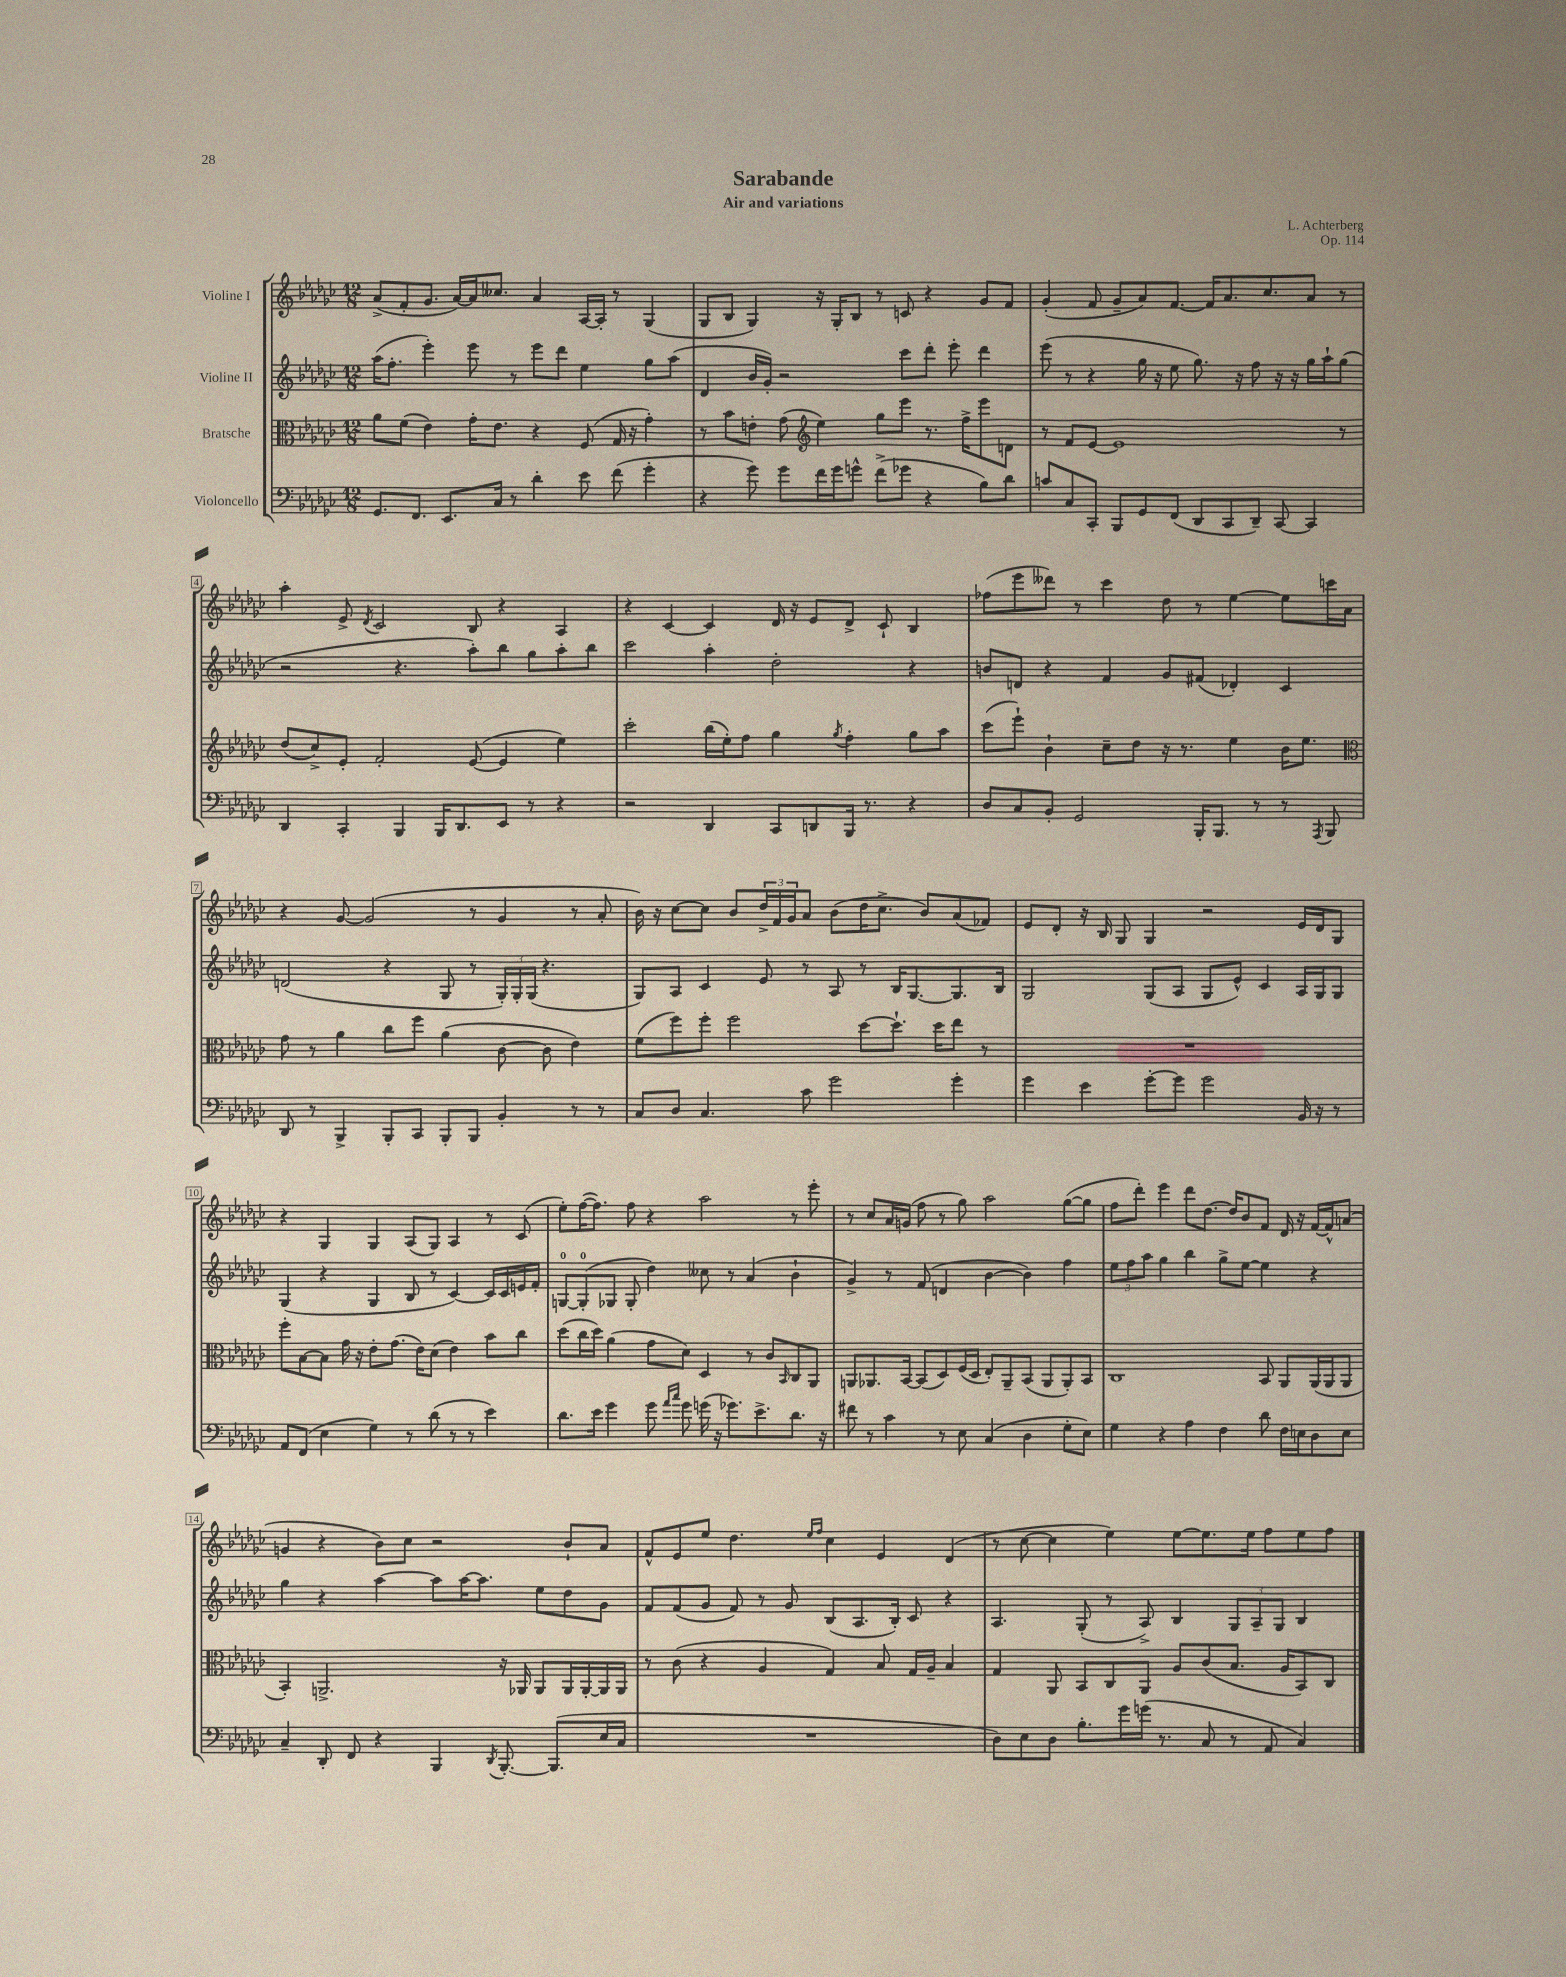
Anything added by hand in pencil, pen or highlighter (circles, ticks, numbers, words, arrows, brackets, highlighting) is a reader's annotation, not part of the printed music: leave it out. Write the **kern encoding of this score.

**kern	**kern	**kern	**kern
*part4	*part3	*part2	*part1
*staff4	*staff3	*staff2	*staff1
*I"Violoncello	*I"Bratsche	*I"Violine II	*I"Violine I
*clefF4	*clefC3	*clefG2	*clefG2
*k[b-e-a-d-g-c-]	*k[b-e-a-d-g-c-]	*k[b-e-a-d-g-c-]	*k[b-e-a-d-g-c-]
*M12/8	*M12/8	*M12/8	*M12/8
=1	=1	=1	=1
8.GG-/L	8a-\L	(16aa-\KL	(8a-^/L
.	.	8.ff'\J	.
.	(8f\J	.	8f'/
8.FF/J	.	.	.
.	4e-\)	4eee-'\)	8.g-/J
8.EE-/L	.	.	.
.	.	.	[16a-/LL)
.	16g-'\KL	8eee-\	16a-/J]
16C-/Jk	8.e-\J	.	8.cc--X/J
8r	.	8r	.
4d-'\	4r	8eee-\L	4a-/
.	.	8ddd-\J	.
8e-\	(8F/	4ee-\	[16A-/LL
.	.	.	16A-'/JJ]
(8f\	16G-/	.	8r
.	16r	.	.
4g-'\	4g-'\)	8gg-\L	(4G-/
.	.	(8aa-\J	.
=2	=2	=2	=2
4r	8r	4d-/	8G-/L
.	8b-\L	.	8B-/J
8g-\)	8en'\J	16b-/LL	4G-/)
.	.	16g-'/JJ)	.
8g-\L	(8g-\	2r	.
*	*clefG2	*	*
16f\L	4ee-\)	.	16r
16g-\J	.	.	16G-'/KL
8gn^^\J	.	.	8B-/J
(8f^\L	8gg-\L	.	8r
8g-X\J	8eee-\J	8ccc-\L	8cn/
4r	8.r	8ddd-'\J	4r
.	.	8eee-'\	.
.	16ff^\KL	.	.
8B-\L)	8eee-\	4ddd-\	8g-/L
8d-\J	8dn\J	.	8f/J
=3	=3	=3	=3
8cn/L	8r	(8eee-\	(4g-'/
8C-/	8f/L	8r	.
8CC-'/J	[8e-/J	4r	8f/
8BBB-/L	1e-]	.	8g-~/L
8GG-/	.	16gg-\	8a-/)
.	.	16r	.
(8FF/J	.	8ee-\	[8.f/J
8DD-/L	.	8.gg-\)	.
.	.	.	16f/KL]
8CC-/	.	.	8.a-/
.	.	16r	.
8DD-~/J)	.	8ff\	.
.	.	.	8.cc-/
[8CC-/	.	16r	.
.	.	16r	.
4CC-/]	.	16gg-\LL	8a-/J
.	.	16aa-`\J	.
.	8r	(8gg-\J	8r
!!LO:LB:g=z
=4	=4	=4	=4
4DD-/	(8dd-/L	2r	4aa-'\
.	8cc-^/)	.	.
4CC-'/	8e-'/J	.	8e-^/
.	.	.	8qd-/
.	2f'/	.	2c-/
4BBB-/	.	4.r	.
16BBB-/KL	.	.	.
8.DD-/	.	.	.
.	([8e-/	8aa-'\L)	8B-/
8EE-/J	4e-/]	8bb-\J	4r
8r	.	8gg-\L	.
4r	4ee-\)	8aa-'\	4A-/
.	.	8bb-\J	.
=5	=5	=5	=5
2r	2ccc-'\	2ccc-\	4r
.	.	.	[4c-/
4DD-/	(16bb-\LL	4aa-'\	4c-/]
.	16ee-'\J)	.	.
.	8ff\J	.	.
8CC-/L	4gg-\	2dd-'\	16d-/
.	.	.	16r
8DDn/	.	.	8e-/L
.	8qgg-/	.	.
16BBB-/Jk	4ff'\	.	8d-^/J
8.r	.	.	.
.	.	.	8c-`/
4r	8gg-\L	4r	4B-/
.	8aa-\J	.	.
=6	=6	=6	=6
8D-/L	(8ccc-\L	8bn/L	(8ff-X\L
8C-/	8eee-`\J)	8dn/J	8eee-\
8BB-'/J	4b-`\	4r	8ddd--X\J)
2GG-/	.	.	8r
.	8cc-~\L	4f/	4ccc-\
.	8dd-\J	.	.
.	16r	8g-/L	8dd-\
.	8.r	.	.
16BBB-'/KL	.	(8f#X/J	8r
8.BBB-/J	.	.	.
.	4ee-\	4d-X'/)	[4ee-\
8r	.	.	.
8r	16b-\KL	4c-/	8ee-\L]
.	8.ee-\J	.	.
8qAAA-/	.	.	.
8BBB-/	.	.	16cccn\L
.	.	.	16a-\JJ
!!LO:LB:g=z
=7	=7	=7	=7
*	*clefC3	*	*
8DD-/	8g-\	(2dn/	4r
8r	8r	.	.
4BBB-^/	4a-\	.	[8g-/
.	.	.	(2g-/]
8BBB-'/L	8cc-\L	4r	.
8CC-/J	8ff\J	.	.
8BBB-'/L	(4a-\	8G-/	.
8BBB-/J	.	8r	8r
4BB-'/	[8c-\	24G-'/LL)	4g-/
.	.	24G-'/	.
.	.	(24G-/JJ	.
.	8c-\]	4.r	.
8r	4e-\)	.	8r
8r	.	.	8a-'/
=8	=8	=8	=8
8C-/L	(8f\L	8G-/L)	16b-\)
.	.	.	16r
8D-/J	8ff\)	8A-/J	[8cc-\L
4.C-/	8ff'\J	4c-/	8cc-\J]
.	2ff\	.	8b-/L
.	.	8e-/	24dd-^/L
.	.	.	24f/
.	.	.	24g-/J
8c-\	.	8r	8a-/J
2g-\	.	8A-/	(8b-\L
.	[8dd-\L	8r	16dd-\K
.	.	.	8.cc-^\J
.	8.dd-`\J]	16B-/KL	.
.	.	[8.G-/	.
.	.	.	8b-/L)
.	16dd-\KL	.	.
4g-'\	8ee-\J	8.G-/]	(8a-/
.	8r	.	8f-X/J)
.	.	16B-/Jk	.
=9	=9	=9	=9
4g-\	1.r	2G-/	8e-/L
.	.	.	8d-'/J
4e-\	.	.	16r
.	.	.	16B-/
.	.	.	8G-/
[8g-'\L	.	(8G-/L	4G-/
8g-\J]	.	8A-/J	.
2g-\	.	8G-/L	2r
.	.	8e-^^/J)	.
.	.	4c-/	.
16BB-/	.	16A-/LL	16e-/LL
16r	.	16G-/J	16d-/J
8r	.	8G-/J	8G-/J
!!LO:LB:g=z
=10	=10	=10	=10
8AA-/L	8ff'\L	(4G-/	4r
(8FF/J	[8B-\	.	.
4E-\	8B-\J]	4r	4G-/
.	16g-\	.	.
.	16r	.	.
4G-\)	8e-'\L	4G-/	4G-/
.	(8.g-\J	.	.
8r	.	8B-/	(8A-/L
.	16e-\KL)	.	.
(8d-\	(8d-\J	8r	8G-/J)
8r	4e-\)	[4c-/)	4A-/
8r	.	.	.
4e-\)	8b-\L	16c-/LL]	8r
.	.	16c-/	.
.	8cc-\J	16en/	(8c-/
.	.	16f'/JJ	.
=11	=11	=11	=11
8.d-\L	(8dd-\L	[8Gn/L	8ee-'\L)
.	16cc-\L	(8G'/]	([16ff\K
16e-\Jk	16dd-\JJ)	.	8.ff\J])
4g-\	(4a-\	8G-X/J	.
.	.	8G-'/	8ff\
8g-\	8g-\L	4dd-\)	4r
16qqa-/LL	.	.	.
16qqcc-/JJ	.	.	.
8g-\	8d-\J)	.	.
(16gn\	4D-/	8cc--X\	2aa-\
16r	.	.	.
8.g-X\L)	.	8r	.
.	8r	(4a-/	.
8.e-^\	.	.	.
.	8c-/L	.	.
.	16qqBB-/	.	.
8.d-\J	8C-/	4b-`\	8r
.	8AA-/J	.	8eee-'\
16r	.	.	.
=12	=12	=12	=12
8f#X\	8AAn/L	4g-^/)	8r
8r	8.AA-X/	.	8cc-/L
4c-\	.	8r	16a-/L
.	[16BB-/Jk	.	(16gn/JJ
.	(8BB-/L]	(8f/	8ff\
8r	8D-/)	4dn/	8r
8E-\	(16F/L	.	8gg-\)
.	16D-/JJ	.	.
(4C-/	8E-'/L)	[4b-\	2aa-\
.	8AA-~/	.	.
4D-\	(8BB-/J	4b-\])	.
.	8AA-/L	.	.
8G-'\L	8AA-'/)	4ff\	([8gg-\L
8E-\J)	8BB-/J	.	8gg-\J]
=13	=13	=13	=13
4G-\	1C-	12ee-\L	8ff\L
.	.	12ff\	.
.	.	.	8ddd-'\J)
.	.	12aa-\J	.
4r	.	4gg-\	4eee-\
4A-\	.	4bb-\	8ddd-\L
.	.	.	[8.dd-\J
4F\	.	8gg-^\L	.
.	.	.	16dd-/KL]
.	.	[8ee-\J	8b-/
8d-\	8BB-/	4ee-\]	8f/J
16F\LL	8AA-/L	.	16d-/
16En\J	.	.	16r
8D-\	(16AA-/L	4r	[16f/LL
.	16AA-/J	.	16f^^/J]
8E\J	8AA-/J	.	(8an/J
!!LO:LB:g=z
=14	=14	=14	=14
4C-~/	4BB-'/)	4gg-\	4gn/
8DD-'/	2.AAn^/	4r	4r
8FF/	.	.	.
4r	.	[4aa-\	8b-\L)
.	.	.	8cc-\J
4BBB-/	.	8aa-\L]	2r
.	.	[16aa-\K	.
.	.	8.aa-\J]	.
8qDD-/	.	.	.
[8.BBB-'/	16r	.	.
.	16AA-X/	.	.
.	8AA-/L	8ee-\L	.
(8.BBB-/L]	.	.	.
.	16AA-/L	8dd-\	8b-`/L
.	[16AA-'/	.	.
16E-/L	16AA-/]	8g-\J	8a-/J
16C-/JJ	16AA-/JJ	.	.
=15	=15	=15	=15
1.r	8r	8f/L	8f^^/L
.	(8c-\	(8f/	8e-/
.	4r	8g-/J	8ee-/J
.	.	8f/)	4.dd-\
.	4A-/	8r	.
.	.	8g-/	.
.	.	.	16qqee-/LL
.	.	.	16qqff/JJ
.	4G-/)	(8B-/L	4cc-\
.	.	8.A-/	.
.	8B-/	.	4e-/
.	.	16B-'/Jk)	.
.	16G-/LL	8c-/	.
.	16A-~/JJ	.	.
.	4B-/	4r	(4d-/
=16	=16	=16	=16
8D-\L)	4G-/	4.A-/	8r
8E-\	.	.	[8cc-\
8D-\J	8AA-/	.	4cc-\]
8.B-'\L	8BB-/L	(8G-'/	.
.	8C-/	8r	4ee-\)
16g-\L	.	.	.
(16gn\JJ	8AA-/J	8A-^/)	.
8.r	.	.	.
.	8A-/L	4B-/	[8ee-\L
8C-/	(8c-/	.	8.ee-\]
8r	8.B-/J	12G-/L	.
.	.	.	16ee-\Jk
.	.	12A-~/	.
8AA-/	.	.	8ff\L
.	.	12G-/J	.
.	16A-/KL	.	.
4C-/)	8BB-/)	4B-/	8ee-\
.	8C-/J	.	8ff\J
==	==	==	==
*-	*-	*-	*-
